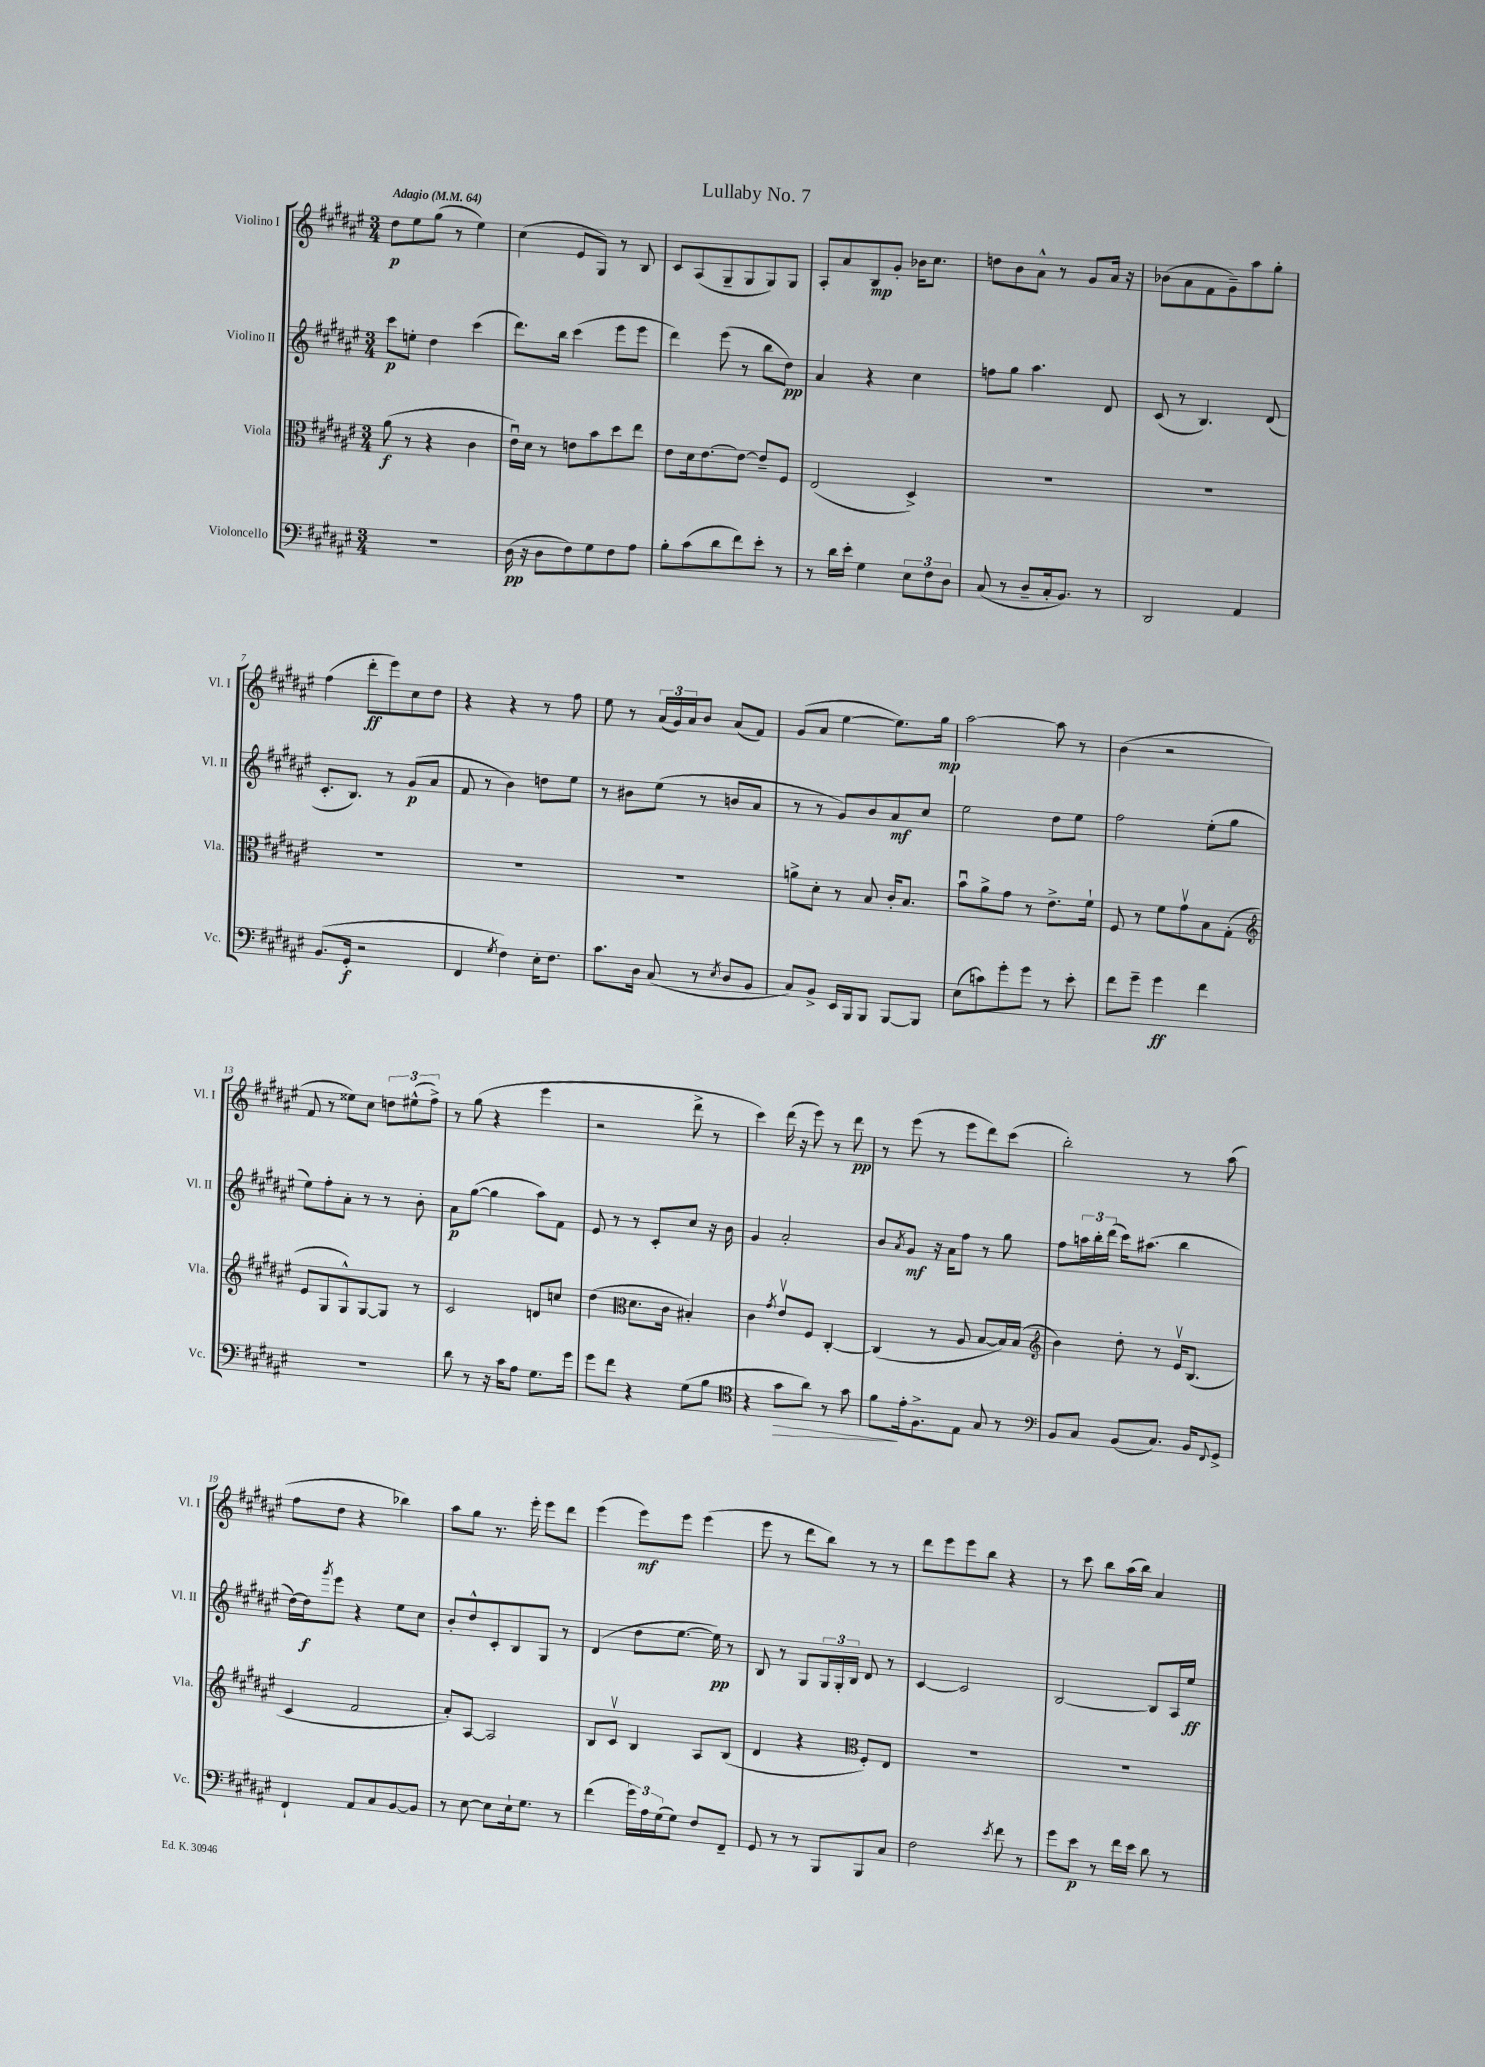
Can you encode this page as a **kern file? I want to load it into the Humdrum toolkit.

**kern	**dynam	**kern	**dynam	**kern	**dynam	**kern	**dynam
*part4	*part4	*part3	*part3	*part2	*part2	*part1	*part1
*staff4	*staff4	*staff3	*staff3	*staff2	*staff2	*staff1	*staff1
*I"Violoncello	*	*I"Viola	*	*I"Violino II	*	*I"Violino I	*
*I'Vc.	*	*I'Vla.	*	*I'Vl. II	*	*I'Vl. I	*
*clefF4	*	*clefC3	*	*clefG2	*	*clefG2	*
*k[f#c#g#d#a#e#]	*	*k[f#c#g#d#a#e#]	*	*k[f#c#g#d#a#e#]	*	*k[f#c#g#d#a#e#]	*
*M3/4	*	*M3/4	*	*M3/4	*	*M3/4	*
*MM64	*	*MM64	*	*MM64	*	*MM64	*
=1	=1	=1	=1	=1	=1	=1	=1
!	!	!	!	!	!	!LO:TX:a:B:t=Adagio	!
2.r	.	(8a#\	f	8ccc#\L	p	8dd#\L	p
.	.	8r	.	8een'\J	.	8ee#\	.
.	.	4r	.	4dd#\	.	(8gg#\J	.
.	.	.	.	.	.	8r	.
.	.	4c#\	.	(4ccc#\	.	4ee#\)	.
=2	=2	=2	=2	=2	=2	=2	=2
(16D#\	pp	16e#u\LL)	.	8.ddd#\L)	.	(4cc#\	.
16r	.	16d#\JJ	.	.	.	.	.
8D#\L	.	8r	.	.	.	.	.
.	.	.	.	16bb\Jk	.	.	.
8F#\)	.	8en\L	.	(4ccc#\	.	8e#/L	.
8G#\	.	8b\	.	.	.	8G#/J)	.
8F#\	.	8dd#\	.	8eee#\L	.	8r	.
8A#\J	.	8ee#\J	.	8eee#\J	.	8B/	.
=3	=3	=3	=3	=3	=3	=3	=3
8B'\L	.	8e#\L	.	4ddd#\)	.	8c#/L	.
(8c#\	.	16d#\k	.	.	.	(8A#/	.
.	.	[8.e#\	.	.	.	.	.
8d#\	.	.	.	(8eee#\	.	8G#~/	.
8f#\)	.	8e#\J_	.	8r	.	8G#/	.
8e#'\J	.	8e#~/L]	.	8bb\L	.	8G#/)	.
8r	.	8F#/J	.	8dd#\J)	pp	8G#/J	.
=4	=4	=4	=4	=4	=4	=4	=4
8r	.	(2E#/	.	4a#/	.	8A#'/L	.
16d#\LL	.	.	.	.	.	8a#/	.
16e#'\JJ	.	.	.	.	.	.	.
4G#\	.	.	.	4r	.	8B/	mp
.	.	.	.	.	.	8g#'/J	.
12E#\L	.	4D#^/)	.	4cc#\	.	16b-X\KL	.
.	.	.	.	.	.	8.cc#\J	.
12F#\	.	.	.	.	.	.	.
12D#\J	.	.	.	.	.	.	.
=5	=5	=5	=5	=5	=5	=5	=5
(8C#/	.	2.r	.	8ffn\L	.	8ddn\L	.
8r	.	.	.	8gg#\J	.	8b\	.
8D#~/L	.	.	.	4.aa#\	.	8a#^^\J	.
16C#'/k	.	.	.	.	.	8r	.
8.BB/J)	.	.	.	.	.	.	.
.	.	.	.	.	.	8g#/L	.
8r	.	.	.	8d#/	.	16a#/Jk	.
.	.	.	.	.	.	16r	.
=6	=6	=6	=6	=6	=6	=6	=6
2DD#/	.	2.r	.	(8c#/	.	(8b-X\L	.
.	.	.	.	8r	.	8a#\	.
.	.	.	.	4.B/)	.	8f#\	.
.	.	.	.	.	.	8g#~\)	.
4AA#/	.	.	.	.	.	8aa#\	.
.	.	.	.	(8d#/	.	8gg#'\J	.
!!LO:LB:g=z
=7	=7	=7	=7	=7	=7	=7	=7
(8.BB/L	.	2.r	.	8.c#'/L	.	(4ff#\	.
16GG#'/Jk	f	.	.	8.B/J)	.	.	.
2r	.	.	.	.	.	8ddd#'\L	ff
.	.	.	.	8r	.	8eee#\)	.
.	.	.	.	(8g#/L	p	8cc#\	.
.	.	.	.	8a#/J	.	8dd#\J	.
=8	=8	=8	=8	=8	=8	=8	=8
4FF#/	.	2.r	.	8f#/	.	4r	.
.	.	.	.	8r	.	.	.
8qG#/	.	.	.	.	.	.	.
4F#\)	.	.	.	4b\)	.	4r	.
16E#'\KL	.	.	.	8ddn\L	.	8r	.
8.F#\J	.	.	.	.	.	.	.
.	.	.	.	8ee#\J	.	8ff#\	.
=9	=9	=9	=9	=9	=9	=9	=9
8.c#\L	.	2.r	.	8r	.	8ee#\	.
.	.	.	.	8b#X\L	.	8r	.
16D#\Jk	.	.	.	.	.	.	.
(8C#/	.	.	.	(8ee#\J	.	(24a#/LL	.
.	.	.	.	.	.	24g#/)	.
.	.	.	.	.	.	24a#/J	.
8r	.	.	.	8r	.	8b/J	.
8qE#/	.	.	.	.	.	.	.
8D#/L	.	.	.	8bn/L	.	(8a#/L	.
8BB/J	.	.	.	8a#/J	.	8f#/J)	.
=10	=10	=10	=10	=10	=10	=10	=10
8C#/L)	.	8an^\L	.	8r	.	(8g#/L	.
8BB^/J	.	8d#'\J	.	8r	.	8a#/J	.
16EE#/LL	.	8r	.	8g#/L)	.	[4ee#\	.
16BBB/J	.	.	.	.	.	.	.
8BBB/J	.	8B/	.	8b/	.	.	.
[8BBB/L	.	16c#'/KL	.	8a#/	mf	8.ee#\L])	.
.	.	8.B/J	.	.	.	.	.
8BBB/J]	.	.	.	8cc#/J	.	.	.
.	.	.	.	.	.	16gg#\Jk	mp
=11	=11	=11	=11	=11	=11	=11	=11
(8E#\L	.	8bu\L	.	2ee#\	.	[2aa#\	.
8cn\)	.	8a#^\	.	.	.	.	.
8g#'\	.	8g#\J	.	.	.	.	.
8g#\J	.	8r	.	.	.	.	.
8r	.	8.e#^\L	.	8dd#\L	.	8aa#\]	.
8e#'\	.	.	.	8ee#\J	.	8r	.
.	.	16f#`\Jk	.	.	.	.	.
=12	=12	=12	=12	=12	=12	=12	=12
8f#\L	.	8F#/	.	2ff#\	.	(4b\	.
8g#~\J	.	8r	.	.	.	.	.
4g#\	ff	8f#\L	.	.	.	2r	.
.	.	8g#v\	.	.	.	.	.
4f#\	.	8B\	.	(8ee#'\L	.	.	.
.	.	(8G#'\J	.	8gg#\J	.	.	.
!!LO:LB:g=z
=13	=13	=13	=13	=13	=13	=13	=13
*	*	*clefG2	*	*	*	*	*
2.r	.	8e#/L	.	8ee#\L)	.	8f#/	.
.	.	8G#/	.	8ff#'\	.	8r	.
.	.	8G#^^/)	.	8a#'\J	.	8ee##X\L)	.
.	.	[8G#/	.	8r	.	8cc#\J	.
.	.	8G#/J]	.	8r	.	12ddn\L	.
.	.	.	.	.	.	(12ee#X^^\	.
.	.	8r	.	8b'\	.	.	.
.	.	.	.	.	.	12ff#^\J)	.
=14	=14	=14	=14	=14	=14	=14	=14
8d#\	.	2c#/	.	8a#\L	p	8r	.
8r	.	.	.	([8gg#\J	.	(8gg#\	.
16r	.	.	.	4gg#\]	.	4r	.
16c#\KL	.	.	.	.	.	.	.
8A#\J	.	.	.	.	.	.	.
8.G#\L	.	8dn/L	.	8aa#\L)	.	4eee#\	.
.	.	8ccn/J	.	8f#\J	.	.	.
16g#\Jk	.	.	.	.	.	.	.
=15	=15	=15	=15	=15	=15	=15	=15
8g#\L	.	(4dd#\	.	8e#/	.	2r	.
8f#\J	.	.	.	8r	.	.	.
*	*	*clefC3	*	*	*	*	*
4r	.	8.d#\L	.	8r	.	.	.
.	.	.	.	8c#'/L	.	.	.
.	.	16c#\Jk	.	.	.	.	.
(8G#\L	.	4B#X'/)	.	8cc#/J	.	8ddd#^\	.
8B\J	.	.	.	16r	.	8r	.
.	.	.	.	16b\	.	.	.
=16	=16	=16	=16	=16	=16	=16	=16
*clefC4	*	*	*	*	*	*	*
4r	.	4c#\	.	4g#/	.	4ccc#\)	.
.	.	8qg#/	.	.	.	.	.
!	!LO:HP:b	!	!	!	!	!	!
8g#\L	>	8e#v/L	.	2a#'/	.	(16ddd#\	.
.	.	.	.	.	.	16r	.
8a#\J)	.	8F#/J	.	.	.	8eee#\)	.
8r	.	[4C#'/	.	.	.	8r	.
8g#\	.	.	.	.	.	8ddd#\	pp
=17	=17	=17	=17	=17	=17	=17	=17
8f#\L	.	(4C#/]	.	8b/L	.	8r	.
.	.	.	.	8qa#/	.	.	.
16e#'\k	]	.	.	8g#/J	mf	(8eee#\	.
8.F#^\	.	.	.	.	.	.	.
.	.	8r	.	16r	.	8r	.
.	.	.	.	16a#\KL	.	.	.
8E#\J	.	8A#/	.	8ff#\J	.	8eee#\L	.
8G#/	.	[8B/L	.	8r	.	8ddd#\)	.
8r	.	16B/L])	.	8gg#\	.	(8ccc#\J	.
.	.	(16B/JJ	.	.	.	.	.
=18	=18	=18	=18	=18	=18	=18	=18
*clefF4	*	*clefG2	*	*	*	*	*
8BB/L	.	4b\)	.	8ff#\L	.	2bb'\)	.
8C#/J	.	.	.	24aan\L	.	.	.
.	.	.	.	24bb'\	.	.	.
.	.	.	.	(24ddd#\JJ	.	.	.
(8BB/L	.	8dd#'\	.	16ccc#\KL)	.	.	.
.	.	.	.	(8.aa#X\J	.	.	.
8.C#/J)	.	8r	.	.	.	.	.
.	.	16e#v/KL	.	4bb\	.	8r	.
16BB/KL	.	(8.B/J	.	.	.	.	.
8qqFF#/	.	.	.	.	.	.	.
8GG#^/J	.	.	.	.	.	(8aa#\	.
!!LO:LB:g=z
=19	=19	=19	=19	=19	=19	=19	=19
4FF#`/	.	4c#/	.	[16dd#\LL)	.	8ff#\L	.
.	.	.	.	16dd#\J]	f	.	.
.	.	.	.	8qggg#/	.	.	.
.	.	.	.	8eee#\J	.	8dd#\J	.
8AA#/L	.	2f#/	.	4r	.	4r	.
8C#/	.	.	.	.	.	.	.
[8BB/	.	.	.	8ee#\L	.	4bb-X\)	.
8BB/J]	.	.	.	8cc#\J	.	.	.
=20	=20	=20	=20	=20	=20	=20	=20
8r	.	8a#'/L)	.	8b'/L	.	8aa#\L	.
[8E#\	.	[8A#/J	.	8dd#^^/	.	8gg#\J	.
8E#\L]	.	2A#/]	.	8c#'/	.	8.r	.
16E#`\k	.	.	.	8B/	.	.	.
8.G#\J	.	.	.	.	.	16eee#'\	.
.	.	.	.	8G#/J	.	8eee#\L	.
8r	.	.	.	8r	.	8ddd#\J	.
=21	=21	=21	=21	=21	=21	=21	=21
(4f#\	.	8B/L	.	(4d#/	.	(4eee#\	.
.	.	8c#v/J	.	.	.	.	.
24g#\LL)	.	4B/	.	8dd#\L	.	8eee#\L)	mf
24A#\	.	.	.	.	.	.	.
(24G#\J	.	.	.	.	.	.	.
8G#\J)	.	.	.	[8.ee#\J	.	8eee#\J	.
8F#/L	.	8A#/L	.	.	.	(4eee#\	.
.	.	.	.	16ee#\])	pp	.	.
8FF#~/J	.	(8B/J	.	8r	.	.	.
=22	=22	=22	=22	=22	=22	=22	=22
8GG#/	.	4d#/	.	8B/	.	8eee#\	.
8r	.	.	.	8r	.	8r	.
8r	.	4r	.	8G#/L	.	8ddd#\L	.
8BBB/L	.	.	.	24G#/L	.	8bb\J)	.
.	.	.	.	24G#'/	.	.	.
.	.	.	.	24B/JJ	.	.	.
*	*	*clefC3	*	*	*	*	*
8BBB/	.	8F#'/L)	.	8d#/	.	8r	.
8C#/J	.	8E#/J	.	8r	.	8r	.
=23	=23	=23	=23	=23	=23	=23	=23
2F#\	.	2.r	.	[4c#/	.	8ddd#\L	.
.	.	.	.	.	.	8eee#\	.
.	.	.	.	2c#/]	.	8eee#\	.
.	.	.	.	.	.	8bb\J	.
8qe#/	.	.	.	.	.	.	.
8f#\	.	.	.	.	.	4r	.
8r	.	.	.	.	.	.	.
=24	=24	=24	=24	=24	=24	=24	=24
8g#\L	.	2.r	.	[2B/	.	8r	.
8e#\J	p	.	.	.	.	8ccc#\	.
8r	.	.	.	.	.	8bb\L	.
16f#\LL	.	.	.	.	.	(16aa#\L	.
16e#\JJ	.	.	.	.	.	16bb\JJ)	.
8d#\	.	.	.	8B/L]	.	4a#/	.
8r	.	.	.	16A#/L	.	.	.
.	.	.	.	16ee#/JJ	ff	.	.
==	==	==	==	==	==	==	==
*-	*-	*-	*-	*-	*-	*-	*-
